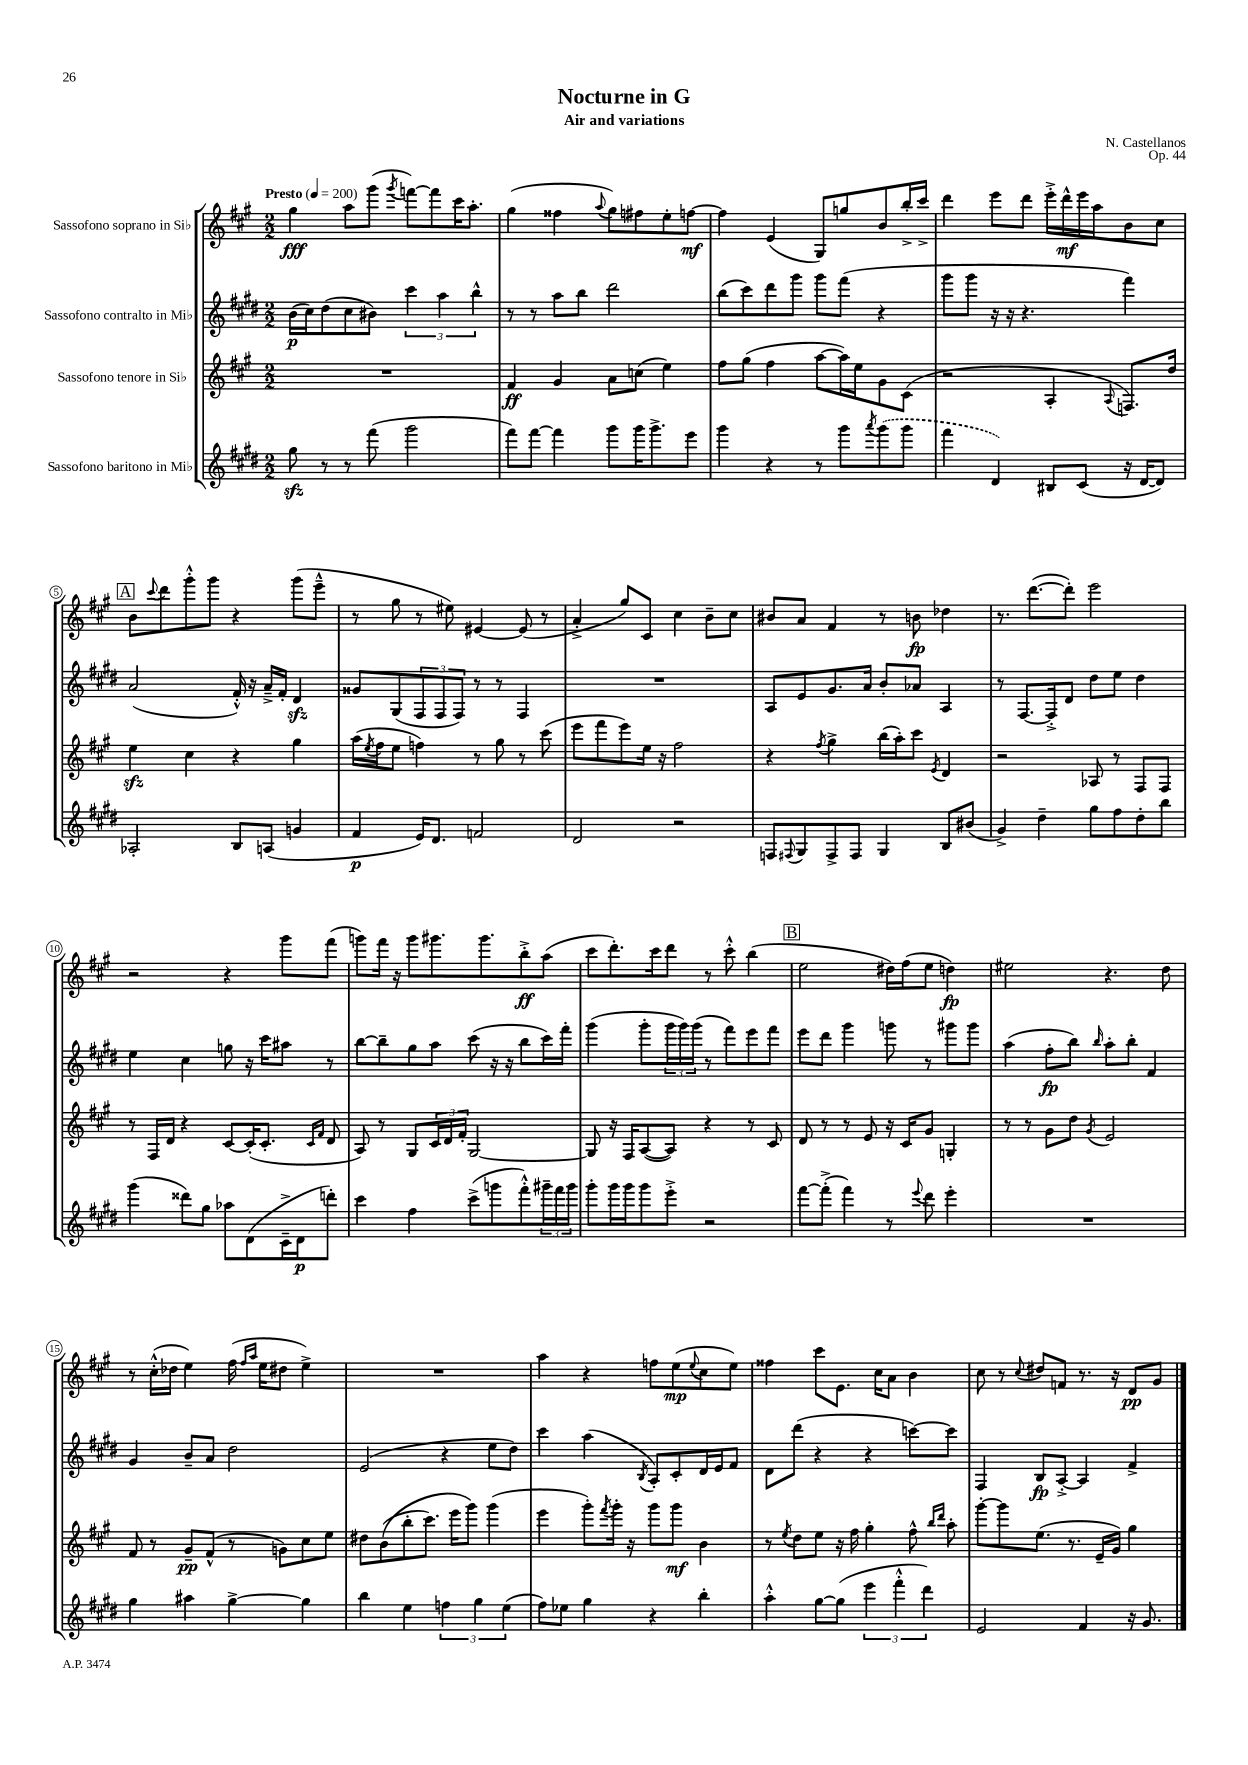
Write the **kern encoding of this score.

**kern	**kern	**kern	**kern
*staff4	*staff3	*staff2	*staff1
*clefG2	*clefG2	*clefG2	*clefG2
*k[f#c#g#d#]	*k[f#c#g#]	*k[f#c#g#d#]	*k[f#c#g#]
*M2/2	*M2/2	*M2/2	*M2/2
*MM200	*MM200	*MM200	*MM200
8gg#\	1r	(16b\LL	4gg#\
.	.	16cc#\J)	.
8r	.	(8dd#\	.
8r	.	8cc#\	8aa\L
(8fff#\	.	8b#\J)	(8ggg#\J
.	.	.	8qggg#/
2ggg#\	.	6ccc#\	[8fff\L)
.	.	.	8fff\]
.	.	6aa\	.
.	.	.	16ccc#\K
.	.	.	8.aa'\J
.	.	6bb^^\	.
=	=	=	=
8fff#\L)	4f#/	8r	(4gg#\
[8fff#\J	.	8r	.
4fff#\]	4g#/	8aa\L	4ff##\
.	.	8bb\J	.
.	.	.	8qqaa/
8ggg#\L	8a\L	2ddd#\	8gg#\L)
16ggg#\K	(8cc\J	.	8ff#\
8.ggg#^\	.	.	.
.	4ee\)	.	8ee'\
8eee\J	.	.	[8ff\J
=	=	=	=
4ggg#\	8ff#\L	(8bb\L	4ff\]
.	(8gg#\J	8ccc#\)	.
4r	4ff#\	8ddd#\	(4e/
.	.	8ggg#\J	.
8r	[8aa\L	8ggg#\L	8G#/L)
8ggg#\L	16aa\]L)	(8fff#\J	8gg/
.	16ee\J	.	.
8qaaa/	.	.	.
(8ggg#\	8g#\	4r	8b/
8ggg#\J	(8c#\J	.	16bb'^/L
.	.	.	16ccc#^/JJ
=	=	=	=
4fff#\	2r	8ggg#\L	4ddd\
.	.	8ggg#\J	.
4d#/)	.	16r	8eee\L
.	.	16r	.
.	.	4.r	8ddd\J
8B#/L	4A'/	.	16eee'^\LL
.	.	.	16ddd^^\
(8c#/J	.	.	16eee\
.	.	.	16aa\J
.	8qqA/	.	.
16r	8.F/L)	4fff#\)	8b\
[16d#/LK	.	.	.
8d#/]J)	.	.	8cc#\J
.	16dd/Jk	.	.
=	=	=	=
2A-'/	4ee\	(2a/	8b\L
.	.	.	8qqccc#/
.	.	.	8ddd\
.	4cc#\	.	8ggg#'^^\
.	.	.	8ggg#\J
8B/L	4r	16f#'^^/)	4r
.	.	16r	.
(8A/J	.	16a~^/LL	.
.	.	16f#'/JJ	.
4g/	4gg#\	4d#/	(8ggg#\L
.	.	.	8eee~^^\J
=	=	=	=
4f#/	(16aa\LL	8g##/L	8r
.	8qee/	.	.
.	16ff#\J	.	.
.	8ee\J	(8G#/	8gg#\
16e/LK)	4ff\)	12F#/	8r
8.d#/J	.	.	.
.	.	12F#/	.
.	.	.	8ee#\)
.	.	12F#/J)	.
2f/	8r	8r	[4e#/
.	8gg#\	8r	.
.	8r	4F#/	(8e#/]
.	(8ccc#\	.	8r
=	=	=	=
2d#/	8eee\L	1r	4a'^/
.	8fff#\	.	.
.	8eee\)	.	8gg#/L)
.	16ee\Jk	.	8c#/J
.	16r	.	.
2r	2ff#\	.	4cc#\
.	.	.	8b~\L
.	.	.	8cc#\J
=	=	=	=
8F/L	4r	8A/L	8b#/L
8qqF#/	.	.	.
8G#/	.	8e/	8a/J
.	8qff#/	.	.
8F#^/	4gg#^\	8.g#/	4f#/
8F#/J	.	.	.
.	.	16a/Jk	.
4G#/	(16bb\LL	8b'/L	8r
.	16aa'\J)	.	.
.	8ccc#\J	8a-/J	8b\
.	8qe/	.	.
8B/L	4d/	4A/	4dd-\
(8b#/J	.	.	.
=	=	=	=
4g#^/)	2r	8r	8.r
.	.	[8.F#/L	.
.	.	.	([8.ddd\L
4dd#~\	.	.	.
.	.	16F#'^/]k	.
.	.	8d#/J	8ddd'\]J)
8gg#\L	8A-/	8dd#\L	2eee\
8ff#\	8r	8ee\J	.
8dd#'\	8F#/L	4dd#\	.
8bb\J	8F#/J	.	.
=	=	=	=
(4ggg#\	8r	4ee\	2r
.	16F#/LL	.	.
.	16d/JJ	.	.
8ddd##\L)	4r	4cc#\	.
8gg#\J	.	.	.
8aa-\L	[8c#/L	8gg\	4r
(8d#\	(16c#'/]K	16r	.
.	8.c#'/J	16ccc#\LK	.
16c#~^\L	.	8aa#\J	8ggg#\L
16d#\J	.	.	.
.	16qqc#/LL	.	.
.	16qqf#/JJ	.	.
8ddd'\J)	8d/	8r	(8fff#\J
=	=	=	=
4ccc#\	8A/)	[8bb\L	8ggg\L)
.	8r	8bb~\]	16fff#\Jk
.	.	.	16r
4ff#\	8G#/L	8gg#\	8ggg\L
.	24c#/L	8aa\J	8.ggg#\
.	24d/	.	.
.	24f#'/JJ	.	.
(8ccc#^\L	[2G#/	(8ccc#\	.
.	.	.	8.ggg#\
8ggg\	.	16r	.
.	.	16r	.
8fff#'^^\)	.	8bb\L	8bb'^\
24ggg#~\L	.	16ccc#\L)	(8aa\J
24fff#\	.	.	.
.	.	16fff#'\JJ	.
24ggg#\JJ	.	.	.
=	=	=	=
8ggg#'\L	8G#/]	(4ggg#\	8ccc#\L
16ggg#\L	16r	.	8.ddd'\)
16ggg#\J	16F#/LK	.	.
8ggg#\	([8A/	8ggg#'\L	.
.	.	.	16ccc#\k
8eee'^\J	8A/]J)	24ggg#\L	8ddd\J
.	.	24ggg#\)	.
.	.	(24ggg#\JJ	.
2r	4r	8r	8r
.	.	8fff#\L)	8ccc#'^^\
.	8r	8eee\	(4bb\
.	8c#/	8fff#\J	.
=	=	=	=
[8fff#\L	8d/	8eee\L	2ee\
(8fff#'^\]J	8r	8ddd#\J	.
4fff#\)	8r	4ggg#\	.
.	8e/	.	.
8r	16r	8ggg\	16dd#\LL)
.	16c#/LK	.	(16ff#\J
8qqeee/	.	.	.
8ddd#\	8g#/J	8r	8ee\J
4eee'\	4G'/	8ggg#\L	4dd\)
.	.	8ggg#\J	.
=	=	=	=
1r	8r	(4aa\	2ee#\
.	8r	.	.
.	8g#\L	8ff#'\L	.
.	8dd\J	8bb\J)	.
.	8qg#/	16qqbb/	.
.	2e/	8aa'\L	4.r
.	.	8bb'\J	.
.	.	4f#/	.
.	.	.	8dd\
=	=	=	=
4gg#\	8f#/	4g#/	8r
.	8r	.	(16cc#'^^\LL
.	.	.	16dd-\JJ
4aa#\	8g#~/L	8b~/L	4ee\)
.	(8f#^^/J	8a/J	.
[4gg#^\	8r	2dd#\	(16ff#\
.	.	.	16qqff#/LL
.	.	.	16qqaa/JJ
.	.	.	16ee\LK
.	8g\L)	.	8dd#\J
4gg#\]	8cc#\	.	4ee^\)
.	8ee\J	.	.
=	=	=	=
4bb\	8dd#\L	(2e/	1r
.	&((8b\	.	.
4ee\	8bb'\	.	.
.	8.ccc#\J)	.	.
6ff\	.	4r	.
.	16eee\LK	.	.
.	8ggg#\J&)	.	.
6gg#\	.	.	.
.	(4ggg#\	8ee\L	.
(6ee\	.	.	.
.	.	8dd#\J)	.
=	=	=	=
8ff#\L)	4eee\	4ccc#\	4aa\
8ee-\J	.	.	.
4gg#\	8ggg#'\L)	(4aa\	4r
.	8qfff#/	.	.
.	16ggg#'\Jk	.	.
.	16r	.	.
.	.	8qB/	.
4r	8ggg#\L	8A'/L)	8ff\L
.	8ggg#\J	8c#'/	(8ee\
.	.	.	8qqee/
4bb'\	4b\	16d#/L	8cc#\
.	.	16e/J	.
.	.	8f#/J	8ee\J)
=	=	=	=
4aa'^^\	8r	8d#\L	4ff##\
.	8qee/	.	.
.	8dd\L	(8ddd#\J	.
[8gg#\L	8ee\J	4r	8ccc#\L
(8gg#\]J	16r	.	8.e\J
.	16ff#\	.	.
6eee\	4gg#'\	4r	.
.	.	.	16cc#\LK
.	.	.	8a\J
6fff#'^^\	.	.	.
.	8ff#^^\	[8ccc\L)	4b\
6ddd#\)	.	.	.
.	16qqbb/LL	.	.
.	16qqddd/JJ	.	.
.	8aa'\	8ccc\]J	.
=	=	=	=
2e/	[8ggg#'\L	4F#/	8cc#\
.	8ggg#\]	.	8r
.	.	.	8qqcc#/
.	(8.ee\J	8B/L	8dd#/L
.	.	[8A'^/J	8f/J
.	8.r	.	.
4f#/	.	4A/]	8.r
.	16e~/LL	.	.
.	16g#/JJ)	.	16r
16r	4gg#\	4f#^/	8d/L
8.g#/	.	.	.
.	.	.	8g#/J
==	==	==	==
*-	*-	*-	*-
